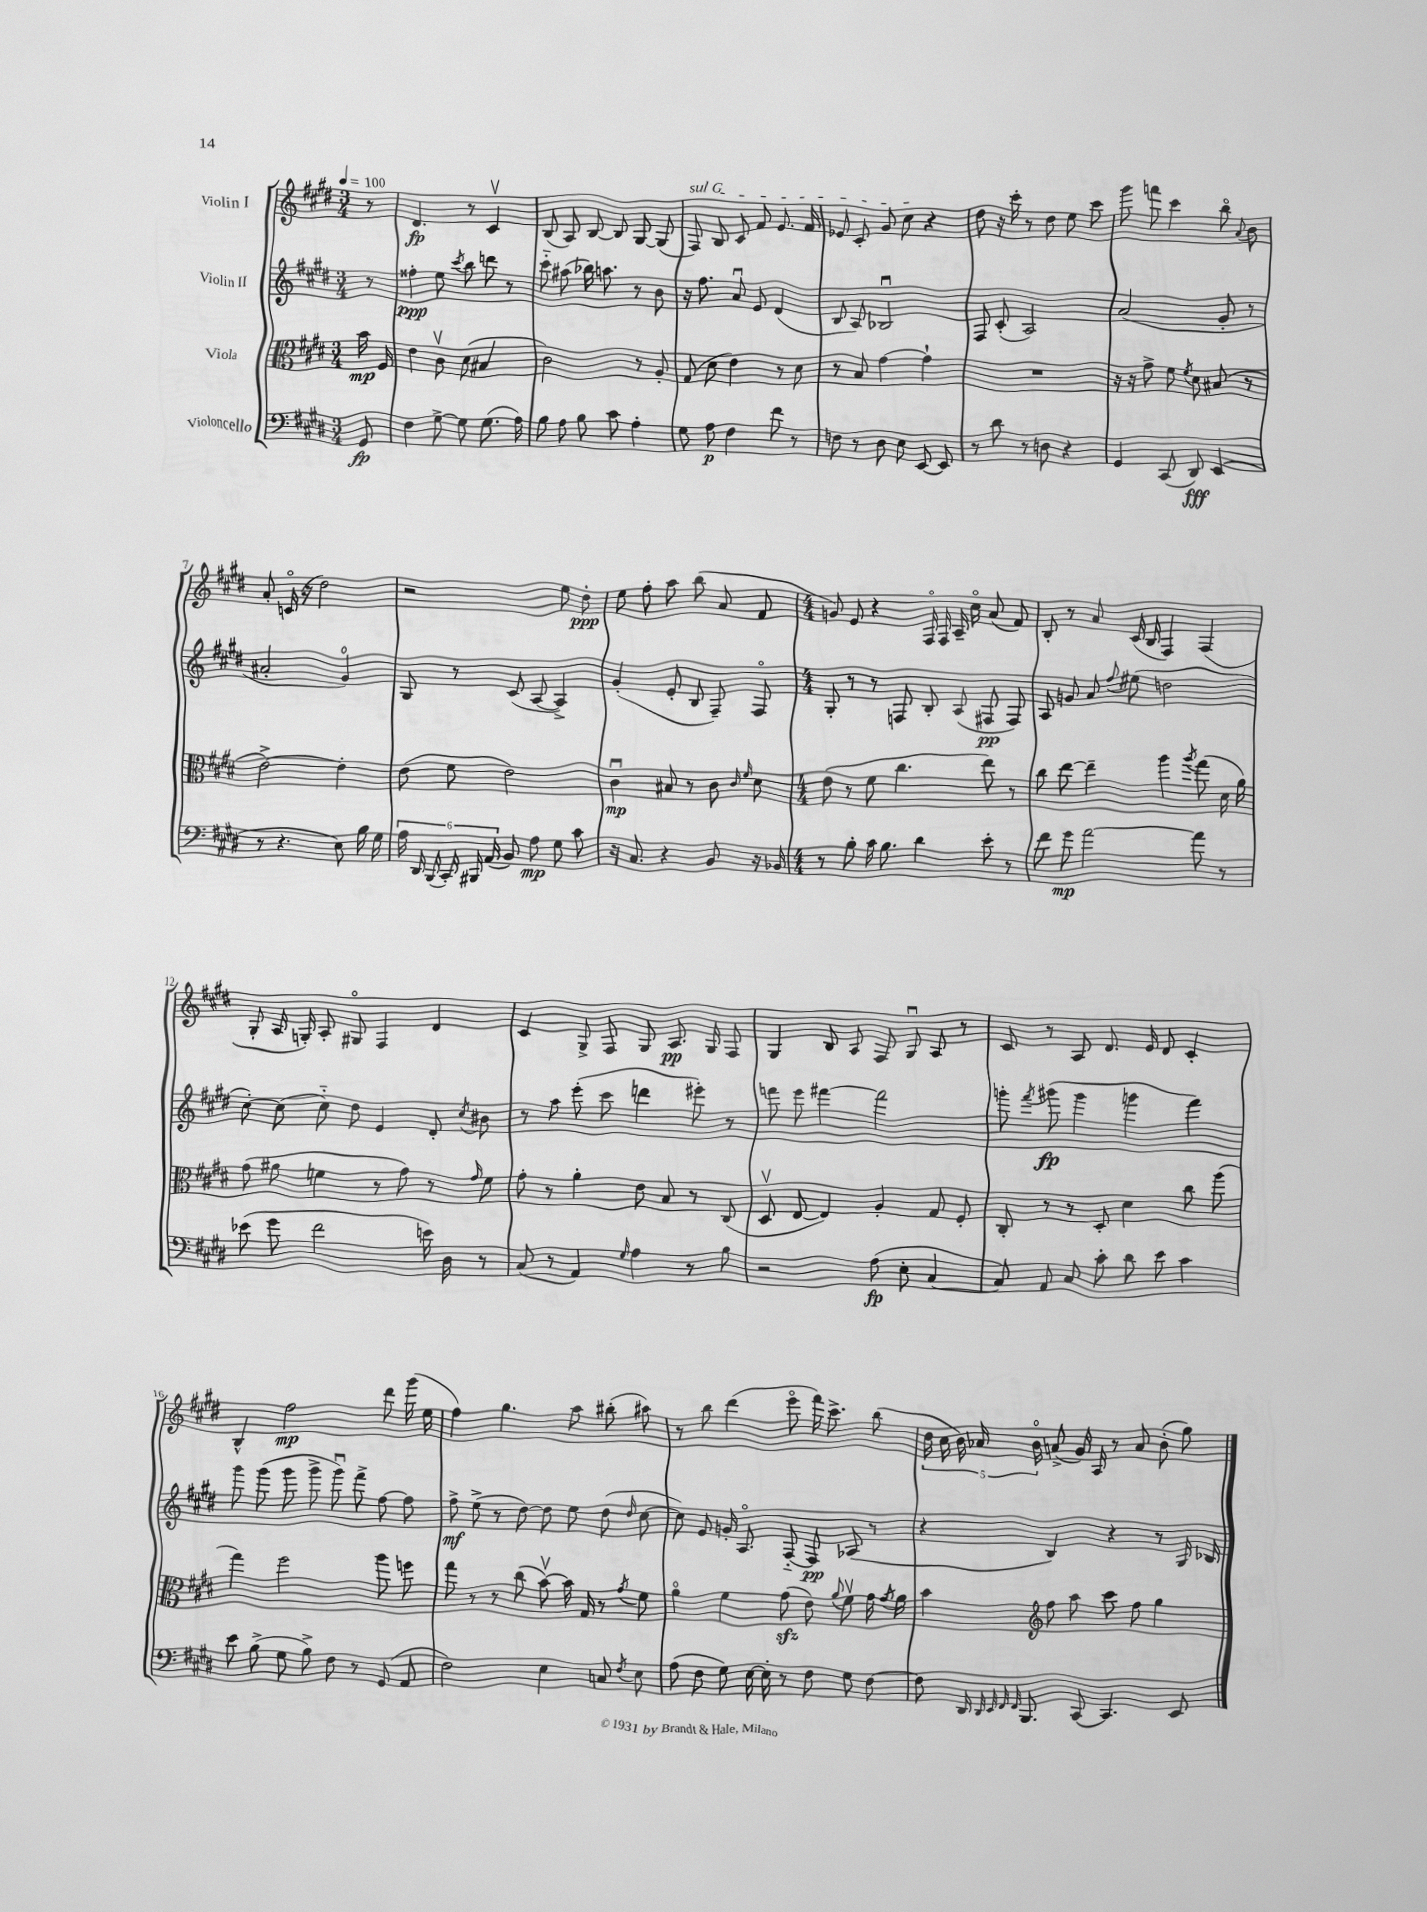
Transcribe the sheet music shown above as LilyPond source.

<<
\new StaffGroup <<
\new Staff = "s0" \with { instrumentName = "Violin I" } {
    \clef treble \key e \major \numericTimeSignature \time 3/4 \partial 8 \tempo 4 = 100
    \autoBeamOff r8 |
    dis'4.\fp r8 cis'4\upbow |
    b8( a8) b8~ b8 gis8~ gis8( |
    \once \override TextSpanner.bound-details.left.text = \markup { \italic "sul G" } fis8\startTextSpan) b8 cis'8 fis'8 e'8. fis'16 |
    ees'8 cis'8-. gis'8 cis''8\stopTextSpan r4 |
    dis''8 r16 cis'''16-. r8 dis''8 e''8 cis'''8 |
    gis'''8 f'''8 cis'''4 b''8\flageolet \appoggiatura { a'8 } b'8 |
    a'8-. c'16\flageolet( r16 dis''2) |
    r2 e''8 dis''8-.\ppp |
    e''8 fis''8-. a''8 b''8( a'8 fis'8 |
    \numericTimeSignature \time 4/4 g'8) e'8 r4 fis16\flageolet fis16 a16-- cis''16\flageolet a'8( fis'8) |
    b8-. r8 a'8 cis'16( b16 fis4) fis4( |
    gis8-. a16 g16-.) a8-. gis8\flageolet fis4 dis'4 |
    cis'4 gis8-> fis8 gis8 a8.\pp gis16 fis8 |
    gis4 b8 a8 fis8 gis8\downbow a8 r8 |
    cis'8 r8 a8 dis'8. e'16 dis'8 cis'4-. |
    b4-^ fis''2\mp dis'''8 gis'''16( e''16 |
    fis''4) gis''4. a''8 bis''8-.( ais''8) |
    r8 b''8 dis'''4( e'''8\flageolet fis'''16) cis'''8.-> b''8( |
    \tuplet 5/4 { dis''16 cis''16 b'16) aes'16 b'16\flageolet } a'8->( gis'16) a16 r8 a'8 b'8-.( gis''8) \bar "|." |
}
\new Staff = "s1" \with { instrumentName = "Violin II" } {
    \clef treble \key e \major \numericTimeSignature \time 3/4 \partial 8
    \autoBeamOff r8 |
    fisis''4-.\ppp e''8 \acciaccatura { cis'''8 } b''8 d'''8 r8 |
    cis'''8-_ ais''8( bes''16) a''8. r8 b'8 |
    r16 fis''8. a'8\downbow e'8 dis'4( |
    b8 a8) bes2\downbow |
    fis8 cis'8-.( a2) |
    a'2( gis'8-. r8 |
    ais'2-. gis'4\flageolet) |
    gis8 r8 cis'8( a8~ a4->) |
    gis'4-.( e'8-. b8 fis8--) fis8\flageolet |
    \numericTimeSignature \time 4/4 gis8-. r8 r8 f8 b8-. a8( fis8\pp fis8) |
    a8 g'8 a'8 \appoggiatura { fis''8 } eis''8( d''2 |
    cis''8~-.) cis''8( cis''8-_) dis''8 e'4 dis'8-. \acciaccatura { cis''8 } bis'8 |
    r8 a''8 e'''8-.( cis'''8 d'''4 eis'''8-.) r8 |
    f'''8 e'''8 fis'''4~ fis'''2 |
    g'''8-. \acciaccatura { fis'''8 } gis'''8\fp( gis'''4 g'''4 fis'''4) |
    gis'''8 gis'''8( gis'''8 gis'''8-> gis'''8\downbow) fis'''8-> fis''8~ fis''8 |
    fis''8->\mf e''8->( r8 dis''8~) dis''8 e''8 dis''8( \grace { dis''16 } cis''8~ |
    cis''8) e'8 g'16-. a8.\flageolet fis8~-_ fis8\pp aes8( r8 |
    r4 b4) r4 r8 gis16 bes16 \bar "|." |
}
\new Staff = "s2" \with { instrumentName = "Viola" } {
    \clef alto \key e \major \numericTimeSignature \time 3/4 \partial 8
    \autoBeamOff b'16\mp fis16 |
    e'4 cis'8\upbow dis'8( bis4 |
    cis'2) r8 a8-. |
    gis8( dis'8 e'4) r8 dis'8 |
    r8 b8 gis'4~ gis'4-! |
    R2. |
    r16 r16 gis'8-> fis'8 \acciaccatura { fis'8 } dis'8 bis8( r8 |
    e'2~->) e'4-. |
    e'8( fis'8 e'2) |
    cis'4\downbow\mp bis8 r8 cis'8 \grace { cis'16 fis'16 } dis'8 |
    \numericTimeSignature \time 4/4 e'8( r8 fis'8 cis''4. e''8) r8 |
    cis''8 e''8~ e''4-- a''4 \acciaccatura { a''8 } gis''8( dis'16 a'16) |
    gis'8( ais'8 f'4 r8 gis'8) r8 \grace { gis'16 } f'8 |
    gis'8-. r8 a'4-. e'8 b8 r8 cis8( |
    dis8\upbow e8~ e4) a4-. gis8 fis8-. |
    cis8-. r8 r8 dis8-. dis'4 cis''8 a''8( |
    gis''4) fis''2 a''8 f''8 |
    gis''8 r8 r8 cis''8( b'8~\upbow) b'16 gis16 r8 \acciaccatura { gis'8 } fis'8 |
    a'4\flageolet fis'4 gis'8\sfz( e'8) \appoggiatura { a'8 } fis'8\upbow gis'16 \acciaccatura { gis'8 } a'16 |
    b'4 \clef treble fis''8 a''8 cis'''8 fis''8 gis''4 \bar "|." |
}
\new Staff = "s3" \with { instrumentName = "Violoncello" } {
    \clef bass \key e \major \numericTimeSignature \time 3/4 \partial 8
    \autoBeamOff gis,8\fp |
    fis4 gis8~-> gis8 gis8.( a16) |
    b8 a8 b8 cis'8 a4-. |
    gis8 a8\p fis4 fis'8 r8 |
    f8 r8 dis8 e8 e,8~ e,8 |
    r8 dis'8 r8 d8 r4 |
    gis,4 cis,8( dis,8\fff) e,4( |
    r8 r4. e8) b16 gis16 |
    \tuplet 6/4 { a16 dis,16 b,,16( cis,16-.) bis,,16 a,16( } b,8) a8\mp gis8 cis'8 |
    r16 cis8. r4 b,8 r16 bes,16 |
    \numericTimeSignature \time 4/4 r8 b8-. cis'16 b8. dis'4 e'8-. r8 |
    fis'8 gis'8\mp a'2~ a'8 r8 |
    ees'8( gis'8 fis'2 e'16) dis16 r8 |
    cis8( r8 a,4) \grace { gis16 } a4 r8 b8 |
    r2 a8\fp( e8-. cis4~ |
    cis8) a,8 cis8 cis'8-. dis'8 e'8 cis'4 |
    e'8 b8->( gis8 b8->) fis8 r8 gis,8( a,8 |
    fis2) e4 c8 \acciaccatura { fis8 } e8 |
    a8( fis8 gis8) e16~ e16-. r8 fis8 gis8 fis8~ |
    fis8 dis,16 \grace { dis,32 e,32 fis,32 fis,32 } b,,8. cis,8~ cis,4. e,8 \bar "|." |
}
>>
>>
